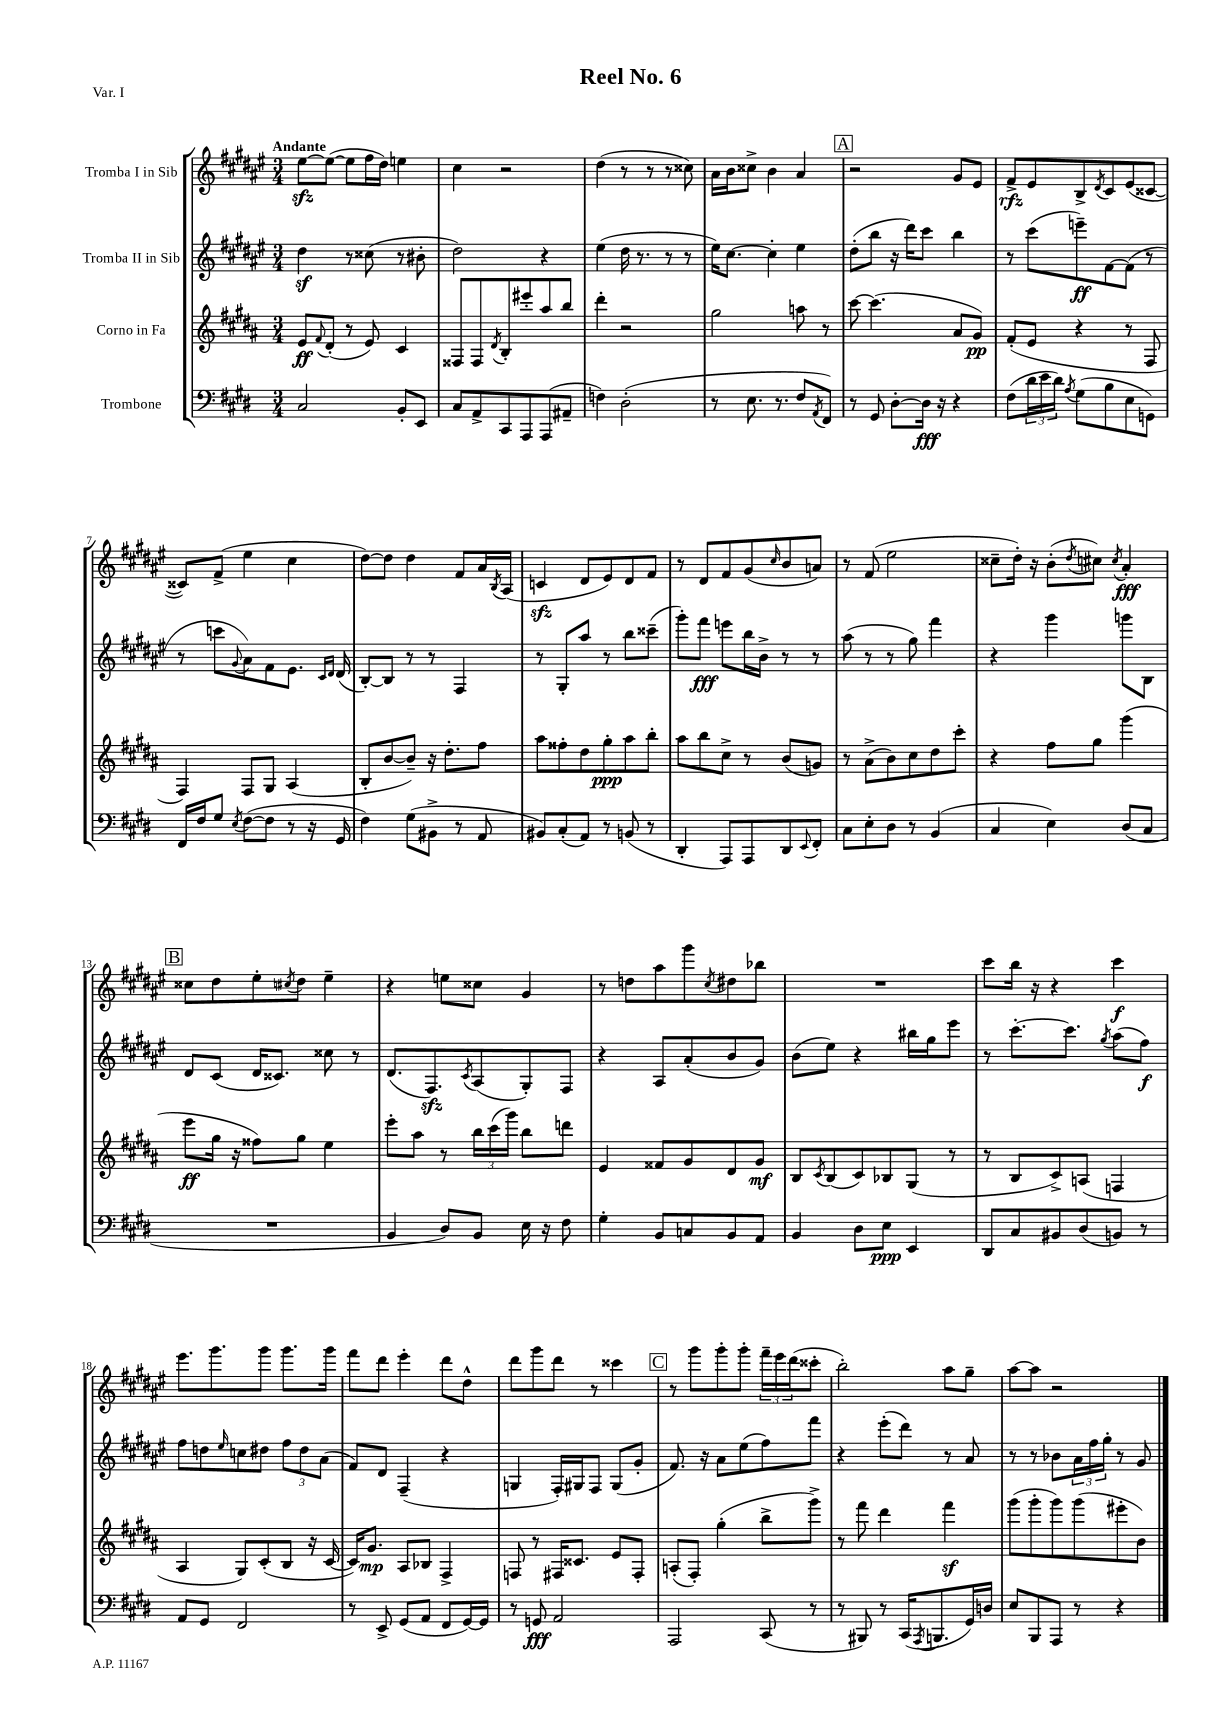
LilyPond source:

\header { title = "Reel No. 6" piece = "Var. I" }
<<
\new StaffGroup <<
\new Staff = "s0" \with { instrumentName = "Tromba I in Sib" } {
    \clef treble \key fis \major \numericTimeSignature \time 3/4 \tempo "Andante"
    eis''8~\sfz eis''8~( eis''8 fis''16 dis''16) e''4 |
    cis''4 r2 |
    dis''4( r8 r8 r8 cisis''8) |
    ais'16 b'16 cisis''8-> b'4 ais'4 |
    \mark \markup { \box "A" } r2 gis'8 eis'8 |
    fis'8->\rfz eis'8 b8-> \acciaccatura { dis'8 } cis'8 eis'8( cisis'8~ |
    cisis'8) fis'8->( eis''4 cis''4 |
    dis''8~) dis''8 dis''4 fis'8 ais'16 \acciaccatura { b8 } ais16( |
    c'4\sfz dis'8 eis'8) dis'8 fis'8 |
    r8 dis'8 fis'8 gis'8( \grace { cis''16 } b'8 a'8) |
    r8 fis'8( eis''2 |
    cisis''8-- dis''16-.) r16 b'8-.( \acciaccatura { dis''8 } cis''8) \acciaccatura { cis''8 } ais'4-.\fff |
    \mark \markup { \box "B" } cisis''8 dis''8 eis''8-. \acciaccatura { cis''8 } dis''8 eis''4-- |
    r4 e''8 cisis''8 gis'4 |
    r8 d''8 ais''8 gis'''8 \acciaccatura { cis''8 } dis''8 bes''8 |
    R2. |
    cis'''8 b''16 r16 r4 cis'''4\f |
    eis'''8. gis'''8. gis'''8 gis'''8. gis'''16 |
    fis'''8 dis'''8 eis'''4-. dis'''8 dis''8-^ |
    dis'''8 gis'''8 dis'''8 r8 cisis'''4 |
    \mark \markup { \box "C" } r8 gis'''8 gis'''8-. gis'''8-. \tuplet 3/2 { fis'''16-- eis'''16 dis'''16( } cisis'''8-. |
    b''2-.) ais''8 gis''8-- |
    ais''8~ ais''8 r2 \bar "|." |
}
\new Staff = "s1" \with { instrumentName = "Tromba II in Sib" } {
    \clef treble \key fis \major \numericTimeSignature \time 3/4
    dis''4\sf r8 cisis''8( r8 bis'8-. |
    dis''2) r4 |
    eis''4( dis''16 r8. r8 r8 |
    eis''16) cis''8.~ cis''4-. eis''4 |
    \mark \markup { \box "A" } dis''8-.( b''8 r16 dis'''16) cis'''8 b''4 |
    r8 cis'''8( e'''8--\ff) fis'8~ fis'8( r8 |
    r8 c'''8 \appoggiatura { gis'8 } ais'8) fis'8 eis'8. \grace { cis'16 dis'16 } dis'16( |
    b8~-.) b8 r8 r8 fis4 |
    r8 gis8-. ais''8 r8 b''8 cisis'''8--( |
    gis'''8-.) fis'''8\fff e'''8 b''16 b'16-> r8 r8 |
    ais''8( r8 r8 gis''8) fis'''4 |
    r4 gis'''4 g'''8 b8 |
    \mark \markup { \box "B" } dis'8 cis'8( dis'16 cisis'8.) cisis''8 r8 |
    dis'8.( fis8.\sfz) \acciaccatura { cis'8 } ais8( gis8-.) fis8 |
    r4 ais8 ais'8-.( b'8 gis'8) |
    b'8( eis''8) r4 bis''16 gis''16 eis'''8 |
    r8 cis'''8.~-. cis'''8. \acciaccatura { gis''8 } ais''8( fis''8\f) |
    fis''8 d''8 \grace { eis''16 } c''8 dis''8 \tuplet 3/2 { fis''8 dis''8 ais'8( } |
    fis'8) dis'8 fis4--( r4 |
    g4 fis16-.) gis16 fis8 gis8( gis'8-. |
    \mark \markup { \box "C" } fis'8.) r16 ais'8 eis''8( fis''8) fis'''8 |
    r4 eis'''8-.( dis'''8) r8 ais'8 |
    r8 r8 bes'8 \tuplet 3/2 { ais'16 fis''16 gis''16-. } r8 gis'8 \bar "|." |
}
\new Staff = "s2" \with { instrumentName = "Corno in Fa" } {
    \clef treble \key b \major \numericTimeSignature \time 3/4
    e'8\ff \appoggiatura { fis'8 } dis'8-.( r8 e'8) cis'4 |
    fisis8 fisis8 \acciaccatura { dis'8 } b8-. eis'''8-. ais''8 b''8 |
    dis'''4-. r2 |
    gis''2 a''8 r8 |
    \mark \markup { \box "A" } cis'''8~ cis'''4.( ais'8 gis'8\pp) |
    fis'8-.( e'8 r4 r8 fis8 |
    fis4) fis8 gis8 ais4( |
    b8-. b'8~ b'8--) r16 dis''8.-. fis''8 |
    ais''8 fisis''8-. dis''8 gis''8-.\ppp ais''8 b''8-. |
    ais''8 b''8 cis''8-> r8 b'8( g'8) |
    r8 ais'8->( b'8) cis''8 dis''8 cis'''8-. |
    r4 fis''8 gis''8 gis'''4( |
    \mark \markup { \box "B" } e'''8\ff gis''16 r16 fisis''8) gis''8 e''4 |
    e'''8-. ais''8 r8 \tuplet 3/2 { b''16 cis'''16( gis'''16) } b''8 d'''8 |
    e'4 fisis'8 gis'8 dis'8 gis'8\mf |
    b8 \acciaccatura { cis'8 } b8( cis'8) bes8 gis8( r8 |
    r8 b8 cis'8->) a8( f4 |
    ais4 gis8) cis'8-.( b8 r16 cis'16~ |
    cis'16) gis'8.\mp ais8 bes8 fis4-> |
    f8 r8 fis16 cisis'8. e'8 fis8-. |
    \mark \markup { \box "C" } a8-.( fis8-.) gis''4-.( b''8-> gis'''8->) |
    r8 fis'''8 dis'''4 fis'''4\sf |
    gis'''8( gis'''8-. gis'''8) gis'''8( eis'''8-. b'8) \bar "|." |
}
\new Staff = "s3" \with { instrumentName = "Trombone" } {
    \clef bass \key e \major \numericTimeSignature \time 3/4
    cis2 b,8-. e,8 |
    cis8 a,8-> cis,8 a,,8 a,,8( ais,8-- |
    f4) dis2-.( |
    r8 e8. r8. fis8 \acciaccatura { a,8 } fis,8) |
    \mark \markup { \box "A" } r8 gis,8 dis8~-. dis16\fff r16 r4 |
    fis8( \tuplet 3/2 { dis'16 e'16 dis'16) } \acciaccatura { a8 } gis8( b8 e8 g,8) |
    fis,16 fis16 gis8 \acciaccatura { e8 } fis8~( fis8 r8 r16 gis,16 |
    fis4) gis8( bis,8-> r8 a,8 |
    bis,8) cis8-.( a,8) r8 b,8( r8 |
    dis,4-. a,,8) a,,8 dis,8 \appoggiatura { e,8 } fis,8-. |
    cis8 e8-. dis8 r8 b,4( |
    cis4 e4) dis8( cis8 |
    \mark \markup { \box "B" } R2. |
    b,4 dis8) b,8 e16 r16 fis8 |
    gis4-. b,8 c8 b,8 a,8 |
    b,4 dis8 e8\ppp e,4 |
    dis,8 cis8 bis,8 dis8( b,8) r8 |
    a,8 gis,8 fis,2 |
    r8 e,8-> gis,8( a,8 fis,8 gis,16~) gis,16 |
    r8 g,8\fff a,2 |
    \mark \markup { \box "C" } a,,2 cis,8( r8 |
    r8 bis,,8) r8 cis,16( \acciaccatura { a,,8 } b,,8. gis,16) d16 |
    e8 b,,8 a,,8 r8 r4 \bar "|." |
}
>>
>>
